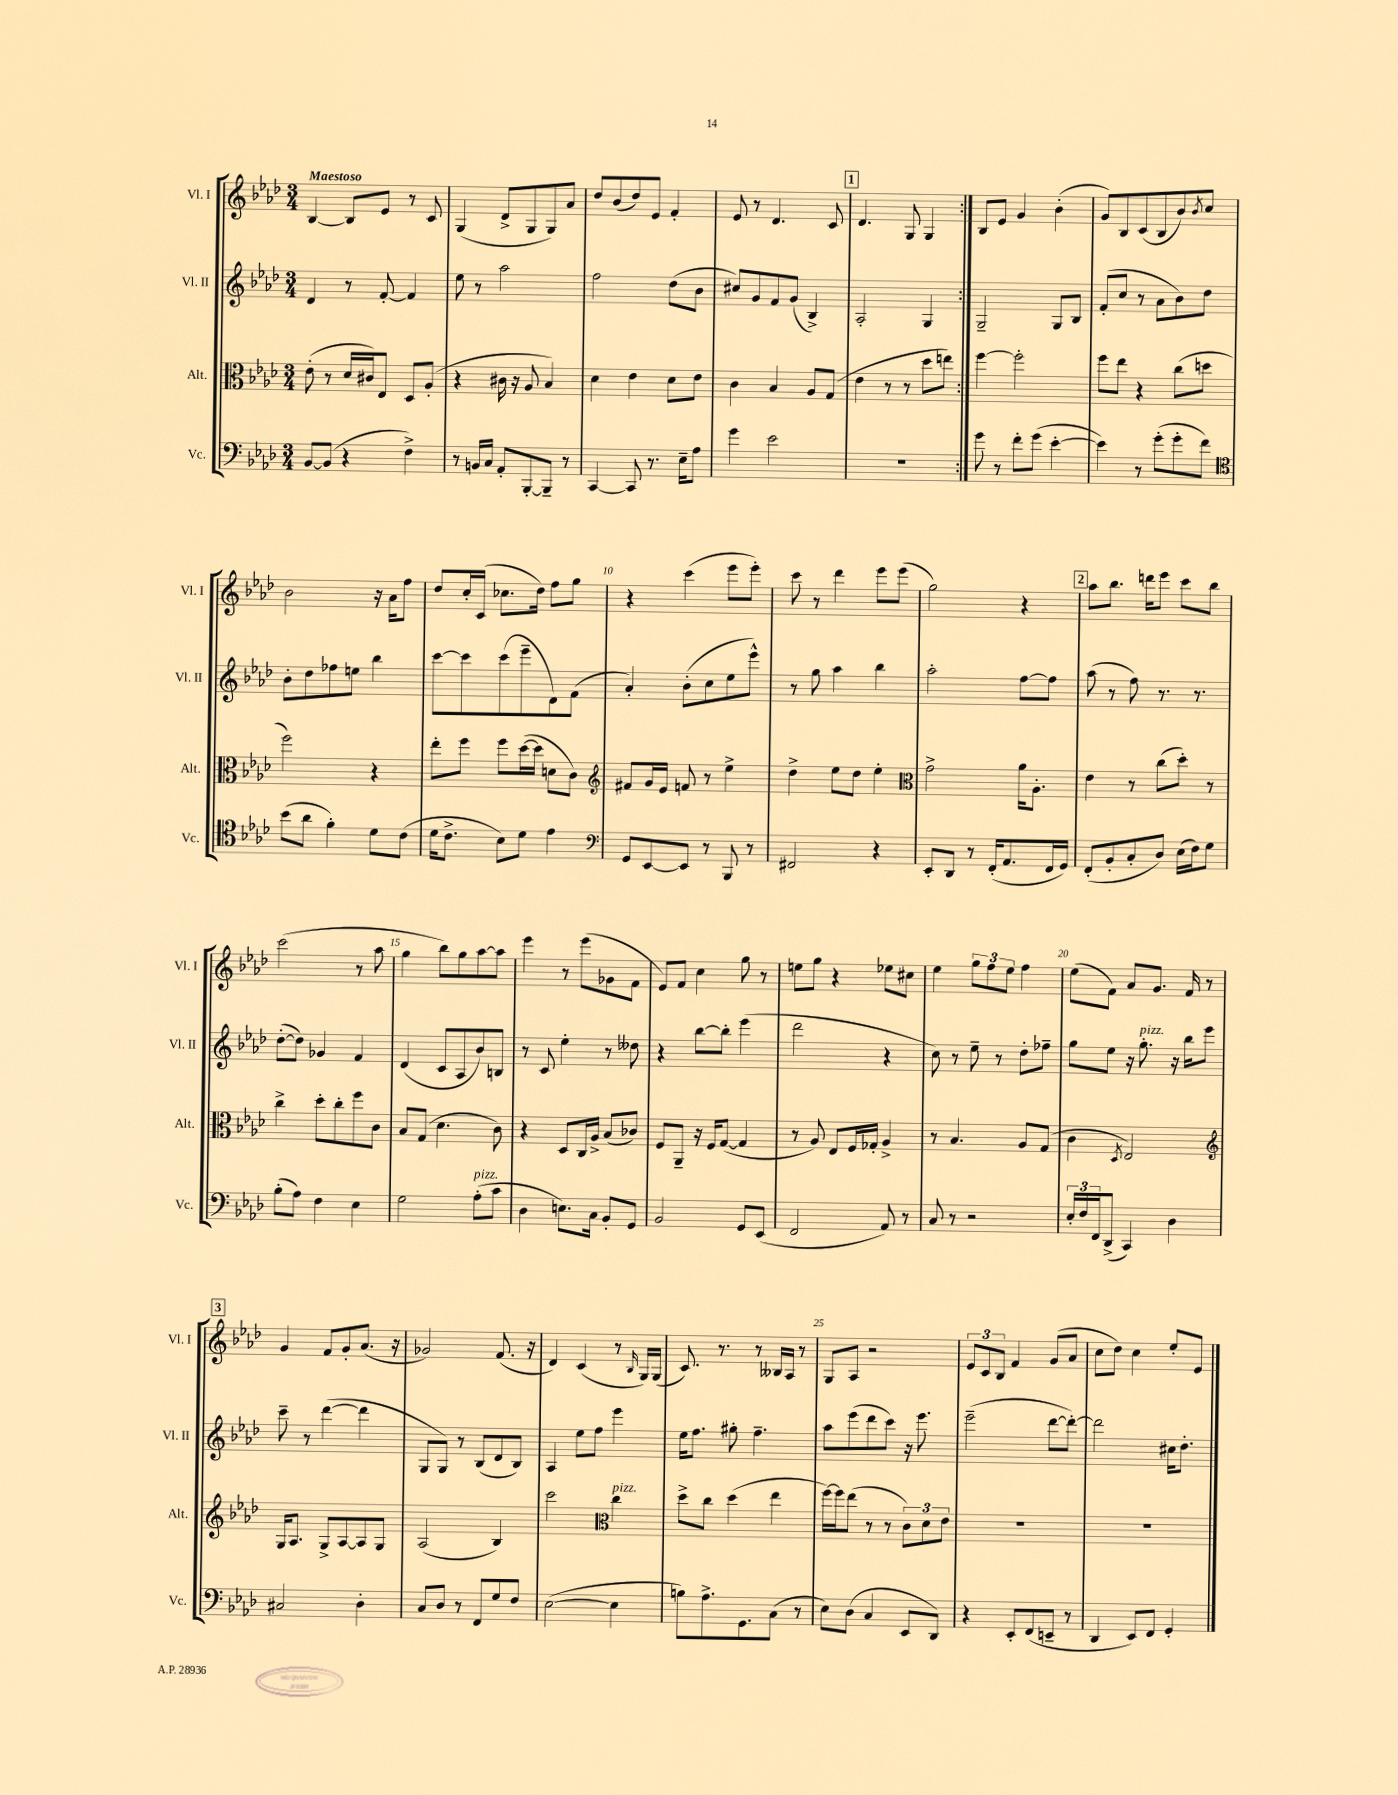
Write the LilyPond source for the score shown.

<<
\new StaffGroup <<
\new Staff = "s0" \with { instrumentName = "Vl. I" shortInstrumentName = "Vl. I" } {
    \clef treble \key aes \major \numericTimeSignature \time 3/4 \tempo "Maestoso"
    \repeat volta 2 { bes4~ bes8 ees'8 r8 c'8 |
    g4( des'8-> g8 g8) aes'8 |
    des''8 bes'8( des''8) ees'8 f'4-. |
    ees'8 r8 des'4. c'8 |
    \mark \markup { \box "1" } des'4. g8 g4 | }
    bes8 ees'8 g'4 bes'4-.( |
    g'8) bes8 c'8( bes8 bes'8) \acciaccatura { bes'8 } c''8 |
    bes'2 r16 aes'16 f''8 |
    des''8 c''16-. c'16( ces''8. des''16) f''8 g''8 |
    r4 c'''4( ees'''8 ees'''8-.) |
    c'''8 r8 des'''4 ees'''8 ees'''8( |
    g''2) r4 |
    \mark \markup { \box "2" } aes''8 bes''8. d'''16 ees'''8 c'''8 bes''8 |
    c'''2( r8 aes''8 |
    g''4 bes''8) g''8 aes''8~ aes''8 |
    ees'''4 r8 ees'''8( ges'8 f'8 |
    ees'8) f'8 c''4 g''8 r8 |
    e''8 g''8 r4 ees''8 cis''8 |
    ees''4 \tuplet 3/2 { g''8 f''8 ees''8 } f''4 |
    ees''8( f'8) aes'8 g'8. f'16 r8 |
    \mark \markup { \box "3" } g'4 f'8 g'8-. aes'8.( r16 |
    ges'2) f'8.( r16 |
    des'4) c'4( r8 \grace { bes16 } g16) g16( |
    c'8.) r8. r8 beses16 aes16 r8 |
    g8 aes8 r2 |
    \tuplet 3/2 { ees'8 c'8 bes8 } f'4 g'8( aes'8 |
    c''8 des''8) c''4 ees''8-. ees'8 \bar "|." |
}
\new Staff = "s1" \with { instrumentName = "Vl. II" shortInstrumentName = "Vl. II" } {
    \clef treble \key aes \major \numericTimeSignature \time 3/4
    \repeat volta 2 { des'4 r8 f'8~-. f'4 |
    ees''8 r8 aes''2 |
    f''2 des''8( bes'8 |
    cis''8) g'8 f'8 g'8( bes4->) |
    \mark \markup { \box "1" } aes2-. g4 | }
    g2-- g8 bes8 |
    f'8-.( c''8 r8 aes'8 bes'8) des''8 |
    bes'8-. des''8 fes''8 e''8 bes''4 |
    c'''8~ c'''8 c'''8( ees'''8-- des'8) f'8( |
    aes'4-.) bes'8-.( c''8 ees''8 ees'''8-^) |
    r8 g''8 aes''4 bes''4 |
    aes''2-. f''8~ f''8 |
    \mark \markup { \box "2" } aes''8( r8 f''8) r8. r8. |
    des''8~-.( des''8) ges'4 f'4 |
    des'4( c'8 aes8 bes'8) b8 |
    r8 c'8 ees''4-. r8 deses''8 |
    r4 bes''8~ bes''8-. ees'''4( |
    des'''2 r4 |
    c''8) r8 ees''8-- r8 des''8-. fes''8-- |
    g''8 ees''8 r16 g''8.-.^\markup { \italic "pizz." } r16 bes''16 ees'''8 |
    \mark \markup { \box "3" } c'''8-- r8 des'''4~( des'''4 |
    g8 g8) r8 bes8( des'8 bes8) |
    aes4 ees''8 f''8 ees'''4 |
    ees''16 f''8. gis''8-. f''4.-- |
    aes''8 ees'''8( des'''8 c'''8) r16 ees'''8. |
    ees'''2--( des'''8~ des'''8~-.) |
    des'''2 cis''16 des''8.-. \bar "|." |
}
\new Staff = "s2" \with { instrumentName = "Alt." shortInstrumentName = "Alt." } {
    \clef alto \key aes \major \numericTimeSignature \time 3/4
    \repeat volta 2 { ees'8-.( r8 des'16 cis'16) ees8 des8 aes8-.( |
    r4 cis'16 r16 aes8 bes4) |
    des'4 ees'4 des'8 ees'8 |
    c'4 bes4 aes8 g8( |
    \mark \markup { \box "1" } ees'4 r8 r8 des''8 e''8) | }
    f''4~ f''2-. |
    f''8 ees''8 r4 c''8( d''8 |
    f''2) r4 |
    ees''8-. f''8 f''8 des''16~( des''16 d'8 c'8) |
    \clef treble fis'8 g'16 ees'16 f'8 r8 ees''4-> |
    des''4-> ees''8 des''8 ees''4-. |
    \clef alto g'2-> aes'16 aes8.-. |
    \mark \markup { \box "2" } ees'4 r8 c''8( des''8-.) r8 |
    c''4-> des''8-. c''8-. f''8 c'8 |
    bes8 g8( des'4. c'8) |
    r4 des8 c16 aes16-> bes8( ces'8) |
    f8 aes,8-- r16 f16 g8~( g4 |
    r8 aes8) ees8 f16 ges16-. aes4-> |
    r8 bes4. aes8 g8( |
    c'4 \acciaccatura { des8 } ees2) |
    \mark \markup { \box "3" } \clef treble g16 aes8. g8-> aes8~ aes8 g8 |
    aes2( bes4) |
    c'''2 \clef alto c''4^\markup { \italic "pizz." } |
    des''8-> c''8 des''4( ees''4 |
    f''16~) f''16 ees''8( r8 r8 \tuplet 3/2 { c'8) des'8 ees'8 } |
    R2. |
    R2. \bar "|." |
}
\new Staff = "s3" \with { instrumentName = "Vc." shortInstrumentName = "Vc." } {
    \clef bass \key aes \major \numericTimeSignature \time 3/4
    \repeat volta 2 { bes,8~ bes,8( r4 f4->) |
    r8 b,16 c16 aes,8-. bes,,8~-. bes,,8-- r8 |
    c,4~ c,8 r8. ees16-- aes8 |
    g'4 ees'2 |
    \mark \markup { \box "1" } R2. | }
    g'8 r8 f'8-. g'8( ees'4~-. |
    ees'4) r8 g'8-.( g'8-. f'8) |
    \clef tenor bes'8( aes'8 f'4-.) des'8 c'8( |
    des'16 c'8.-> bes8) des'8 ees'4 |
    \clef bass g,8 ees,8~ ees,8 r8 bes,,8 r8 |
    fis,2 r4 |
    ees,8-. des,8 r8 f,16-.( aes,8. f,16 g,16) |
    \mark \markup { \box "2" } f,8-.( bes,8-. c8-. des8) ees16( f16) g8 |
    bes8-.( aes8) f4 ees4 |
    g2 aes8-.^\markup { \italic "pizz." }( c'8 |
    des4 e8.) c16 bes,8-. g,8 |
    bes,2 g,8 ees,8( |
    f,2 aes,8) r8 |
    c8 r8 r2 |
    \tuplet 3/2 { ees16-. f16 f,16 } des,8->( c,4) des4 |
    \mark \markup { \box "3" } cis2 des4-. |
    c8 des8 r8 f,8 g8 f8 |
    ees2~( ees4 |
    b8) aes8.-> g,8. c8( r8 |
    ees8) des8( c4 ees,8 des,8) |
    r4 ees,8-. f,8( e,8-- r8 |
    des,4 ees,8) f,8 g,4-. \bar "|." |
}
>>
>>
\layout { \context { \Score \override BarNumber.break-visibility = ##(#f #t #t) barNumberVisibility = #(every-nth-bar-number-visible 5) } }
